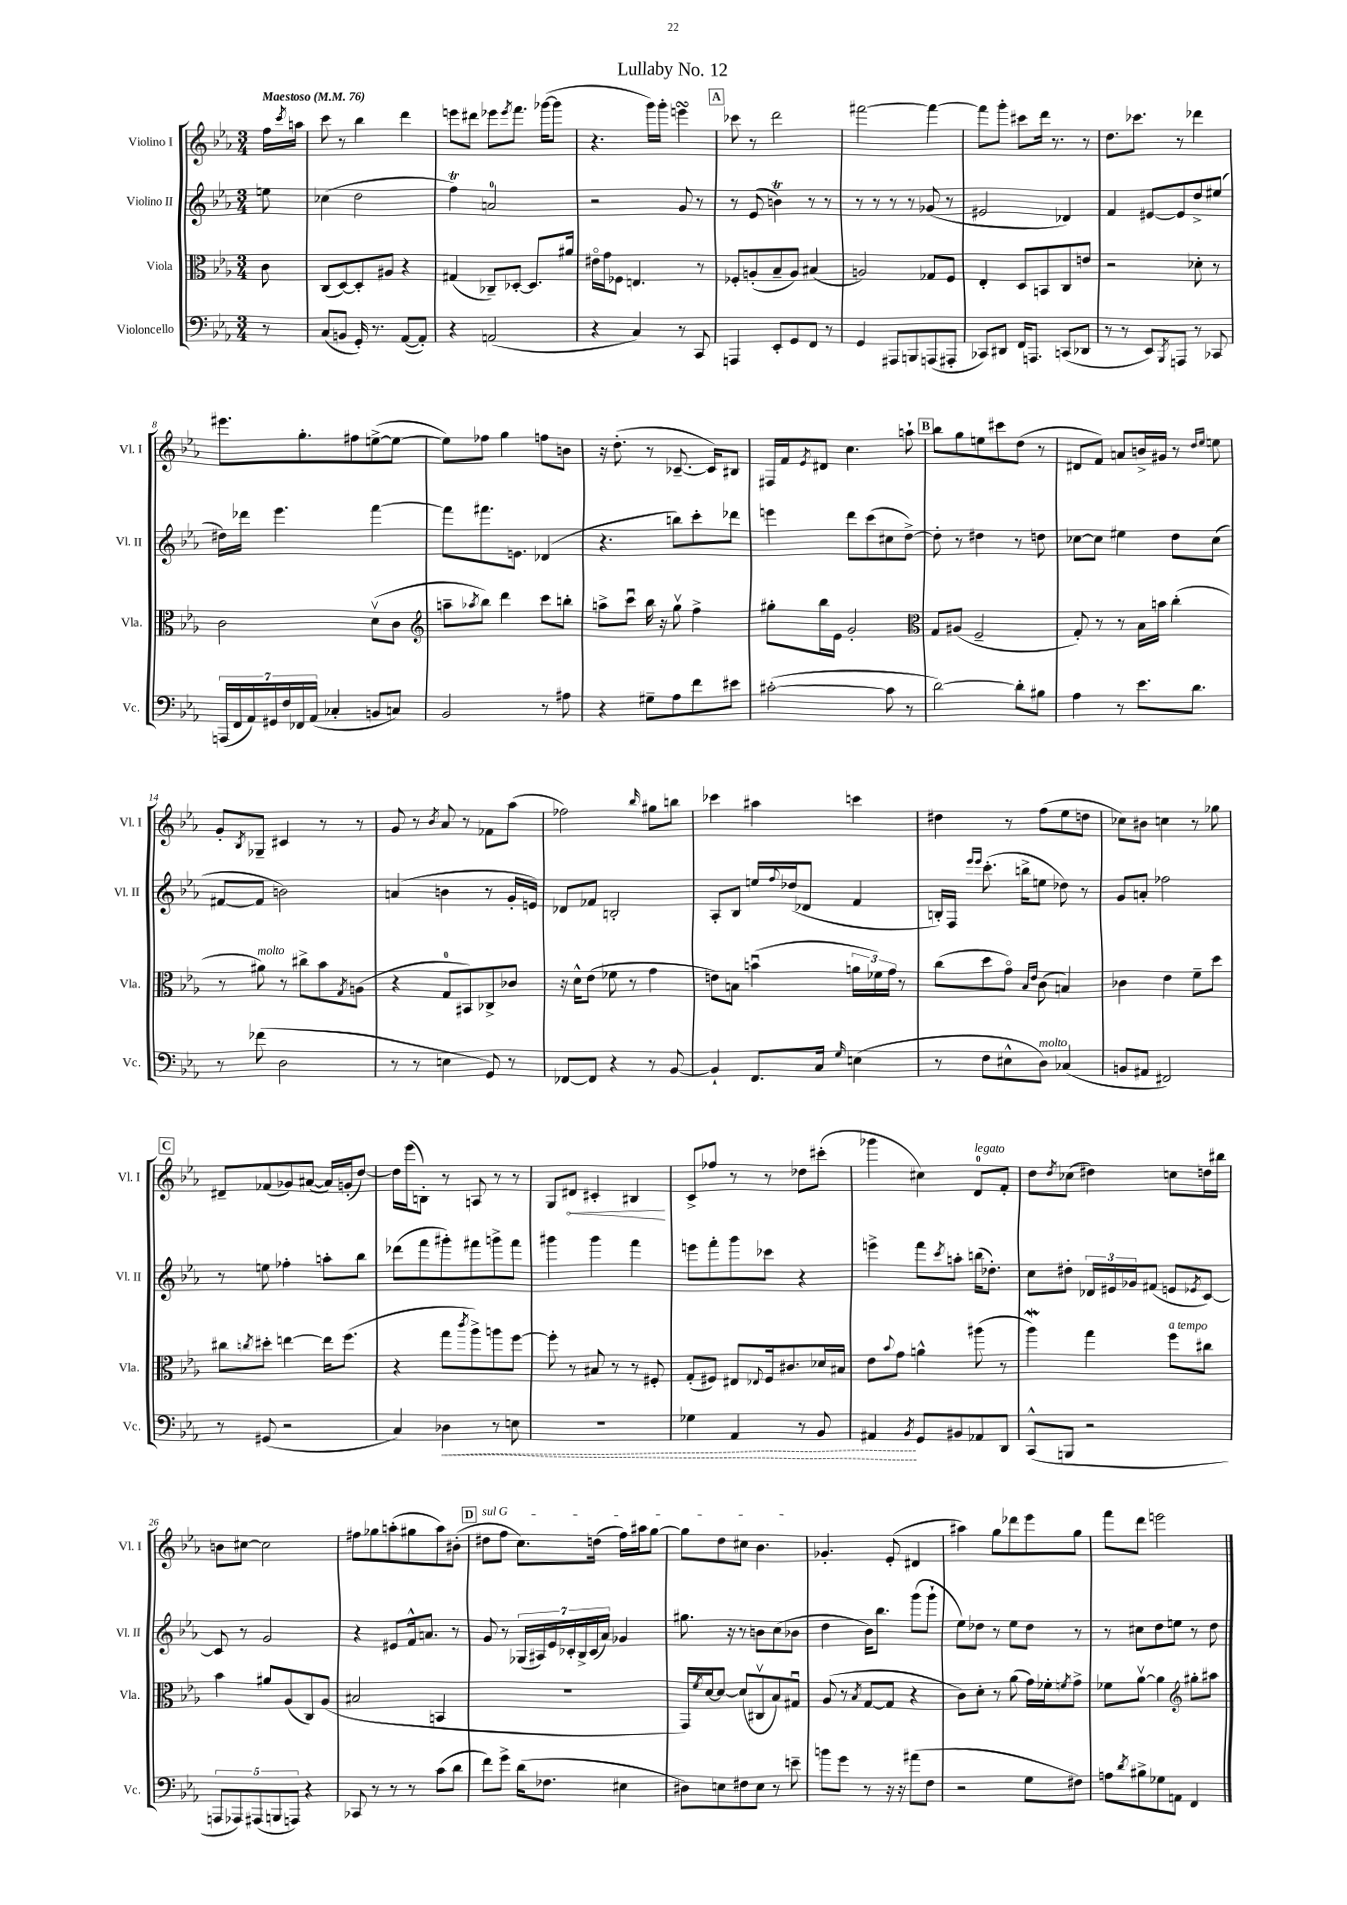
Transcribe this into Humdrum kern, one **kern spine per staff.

**kern	**kern	**kern	**kern
*staff4	*staff3	*staff2	*staff1
*clefF4	*clefC3	*clefG2	*clefG2
*k[b-e-a-]	*k[b-e-a-]	*k[b-e-a-]	*k[b-e-a-]
*M3/4	*M3/4	*M3/4	*M3/4
*MM76	*MM76	*MM76	*MM76
8r	8c\	8ee\	16ff\LL
.	.	.	8qccc/
.	.	.	16aa\JJ
=	=	=	=
(8C/L	(8C/L	(4cc-\	8ccc\
8BB/J	[8D/)	.	8r
16GG'/)	8D'/]	2dd\	4bb-\
8.r	.	.	.
.	8A#/J	.	.
([8AA-/L	4r	.	4ddd\
8AA-'/]J)	.	.	.
=	=	=	=
4r	(4G#/	4ff\)	8eee\L
.	.	.	8ddd#\J
(2AA/	8C-~/L)	2a/	8eee-\L
.	.	.	8qeee-/
.	[8D-'/J	.	8.fff\J
.	8.D-/]L	.	.
.	.	.	([16ggg-\LK
.	.	.	8ggg-\]J
.	16a#/Jk	.	.
=	=	=	=
4r	16e#o\LL	2r	4.r
.	16g\J	.	.
.	8F-\J	.	.
4C/)	4.E/	.	.
.	.	.	16ggg\LL)
.	.	.	16ggg'\JJ
8r	.	8g/	4eee\
8CC/	8r	8r	.
=	=	=	=
4AAA/	8F-'/L	8r	8ccc-\
.	(8A'/	(8e-/	8r
8EE-'/L	8B-~/	4b\)	2ddd\
8GG/	8A/J)	.	.
8FF/J	(4B#/	8r	.
8r	.	8r	.
=	=	=	=
4GG/	2A/)	8r	[2fff#\
.	.	8r	.
8AAA#/L	.	8r	.
8BBB/	.	8r	.
(8AAA/	8G-/L	(8g-/	4fff#\_
8AAA#'/J	8F/J	8r	.
=	=	=	=
8CC-/L)	4E-'/	2e#/	8fff#\]L
8DD#/J	.	.	8ggg'\J
16FF/LK	8D/L	.	8ccc#\L
8.AAA/J	.	.	.
.	8BB/	.	16ddd\Jk
.	.	.	8.r
(8CC/L	8C/	4d-/)	.
8DD-/J	8e/J	.	8r
=	=	=	=
8r	2r	4f/	8.dd\L
8r	.	.	.
.	.	.	8.ccc-\J
8EE-/L)	.	[8e#/L	.
8qBBB-/	.	.	.
8AAA/J	.	8e#/]	8r
8r	8d-'\	8dd^/	4ddd-\
8CC-/	8r	(8ee#/J	.
=	=	=	=
(28AAA/LL	2c\	16dd#\LL)	8.eee#\L
28FF/	.	.	.
.	.	16ddd-\JJ	.
28AA-/)	.	.	.
28GG#/	.	.	.
.	.	4.eee-\	.
28F/	.	.	.
28FF-/	.	.	.
.	.	.	8.gg'\
(28AA-/JJ	.	.	.
4C-'/	.	.	.
.	.	.	8ff#\
8BB/L	(8dv\L	[4fff\	([8ee^\
8C/J)	8c\J	.	8ee\_J
=	=	=	=
*	*clefG2	*	*
2BB-/	8aa~\L	8fff\]L	8ee\]L)
.	8qaa-/	.	.
.	8bb-\J)	8.fff#\	8ff-\J
.	4ddd\	.	4gg\
.	.	8.e\J	.
8r	8ccc\L	(4d-/	8ff\L
8A#\	8bb'\J	.	8b\J
=	=	=	=
4r	8aa^\L	4.r	16r
.	.	.	(8.dd'\
.	8cccu\J	.	.
8G#~\L	16bb-\	.	8r
.	16r	.	.
8A-\	8ggv\	8bb\L)	[8.c-~/
8f\	4ff^\	8ccc'\	.
.	.	.	16c-/]LK)
8e#\J	.	8ddd-\J	8B#/J
=	=	=	=
([2c#'\	8gg#'\L	4eee\	16F#/LL
.	.	.	16f/J
.	.	.	8qe-/
.	16bb-\L	.	8d#/J
.	16e-\JJ	.	.
.	2g'/	8ddd\L	4.cc\
.	.	(8ccc\	.
8c#\]	.	8cc#\	.
8r	.	[8dd^\J)	8aa`\
=	=	=	=
*	*clefC3	*	*
[2d\)	8G/L	8dd'\]	8bb-\L
.	(8A#/J	8r	8gg\
.	2F~/	4dd#\	8ee\
.	.	.	8ccc#\
8d'\]L	.	8r	(8dd\J
8B#\J	.	8dd\	8r
=	=	=	=
4A-\	8G'/)	[8cc-\L	8d#/L
.	8r	8cc-\]J	8f/J)
8r	8r	4ee#\	8a/L
8.e-\L	16B-\LL	.	16b^/L
.	16b\JJ	.	16g#/JJ
.	(4cc'\	8dd\L	8r
8.d\J	.	.	.
.	.	.	16qqdd/LL
.	.	.	16qqee-/JJ
.	.	(8cc-\J	8ee\
=	=	=	=
8r	8r	[8f#/L	8g'/L
.	.	.	8qB-/
(8f-\	8a#\)	8f#/]J	8G-~/J
2D\	8r	2b\)	4c#/
.	8cc#^\L	.	.
.	8b-\	.	8r
.	8qG/	.	.
.	(8A\J	.	8r
=	=	=	=
8r	4r	(4a/	8g/
8r	.	.	8r
.	.	.	8qb-/
4E\	8G/L	4b\	8a-/
.	8BB#/)	.	8r
8GG/)	8C-^/	8r	8f-\L
8r	8c-/J	16g'/LL	(8aa-\J
.	.	16e/JJ)	.
=	=	=	=
[8FF-/L	16r	8d-/L	2ff-\)
.	16d^^\LK	.	.
8FF-/]J	(8e-\J	8f-/J	.
4r	8f-\	2B'/	.
.	8r	.	.
.	.	.	16qqbb-/
8r	4g\	.	8gg#\L
[8BB-/	.	.	8bb\J
=	=	=	=
4BB-`/]	8e\L)	8A-'/L	4ccc-\
.	8B\J	8B-/J	.
8.FF/L	(4bu\	16ee/LL	4aa#\
.	.	8qqff/	.
.	.	(16dd-/J	.
.	.	8d-/J	.
16C/Jk	.	.	.
16qqG/	.	.	.
(4E\	24a\LL	4f/	4ccc\
.	24f-\)	.	.
.	24g\JJ	.	.
.	8r	.	.
=	=	=	=
8r	(8cc\L	16B'/LL)	4dd#\
.	.	16F/JJ	.
.	.	16qqeee-/LL	.
.	.	16qqeee-/JJ	.
8F\L	8dd\	(8.ccc'\	.
8E#^^\	8go\J)	.	8r
.	.	16bb^\LK	.
.	16qqB-/LL	.	.
.	16qqe-/JJ	.	.
8D\J)	(8c\	8ee\J	(8ff\L
(4C-/	4B/)	8dd-\)	8ee-\
.	.	8r	8dd\J
=	=	=	=
8BB/L	4c-\	8g/L	8cc-\L)
8AA#/J	.	8a'/J	8b#\J
2FF#/)	4e-\	2ff-\	4cc\
.	8f~\L	.	8r
.	8dd\J	.	8gg-\
=	=	=	=
8r	8cc#\L	8r	8d#~/L
.	8qcc/	.	.
(8GG#/	8dd#'\J	8ee\	(8f-/
2r	[4ee\	4ff-'\	8g-/)
.	.	.	([8a#/J
.	16ee\]LK	8aa'\L	16a#/]LL)
.	(8.ff\J	.	(16g'/J
.	.	8bb-\J	[8dd/J)
=	=	=	=
4C/)	4r	(8ddd-\L	16dd\]LL
.	.	.	(16eee-\J
.	.	8fff\	8B'\J)
4D-\	8gg\L	8ggg#'\)	8r
.	8qccc/	.	.
.	8aa-^\)	8fff#\	8A/
8r	8aa\	8ggg^\	8r
8E\	[8ff\J	8fff#\J	8r
=	=	=	=
2.r	8ff'\]	4ggg#\	8G/L
.	8r	.	8d#/J
.	8B#/	4ggg#\	4c#'/
.	8r	.	.
.	8r	4fff\	4B#/
.	8F#'/	.	.
=	=	=	=
4G-\	(8G'/L	8eee\L	8c^/L
.	8F#/J)	8fff'\	8ff-/J
4AA-/	8E#/L	8ggg\	8r
.	8qqE-/	.	.
.	16F#/k	8ccc-\J	8r
.	8.c#/	.	.
8r	.	4r	8dd-\L
8BB-/	16d-/L	.	(8ccc#'\J
.	16B#/JJ	.	.
=	=	=	=
4AA#/	8e-\L	4eee^\	4ggg-\
.	8qqb-/	.	.
.	8g\J	.	.
8qBB-/	.	.	.
8GG/L	4a^^\	8fff\L	4cc#\)
.	.	8qccc/	.
8BB#/	.	8aa'\J	.
8AA-/	(8aa#\	(16bb\LK	8d/L
.	.	8.dd-'\J)	.
8DD/J	8r	.	8f'/J
=	=	=	=
(8CC^^/L	4aa-\)	8cc\L	8dd\L
.	.	.	8qdd/
8BBB/J	.	8dd#'\J	(8cc-\J
2r	4gg\	24d-/LL	4dd#\)
.	.	24e#/	.
.	.	24g-/J	.
.	.	(8f#/J	.
.	8ff\L	8e/L	8cc\L
.	.	8qe-/	.
.	8cc#\J	[8c/J)	16dd\L
.	.	.	16bb#\JJ
=	=	=	=
10AAA/L	4b-\	8c/]	8b\L
10AAA-/)	.	.	.
.	.	8r	[8cc#\J
(10AAA#/	.	.	.
.	8a#/L	2g/	2cc#\]
10BBB/	.	.	.
.	(8A-/	.	.
10AAA/J)	.	.	.
4r	8C/)	.	.
.	(8A-/J	.	.
=	=	=	=
8CC-/	2B#/	4r	8ff#\L
8r	.	.	8gg-\
8r	.	8e#/L	(8aa'\
8r	.	16f^^/k	8gg#\
.	.	8.a/J	.
(8c\L	4BB/	.	8aa\)
8d\J	.	8r	(8b#'\J
=	=	=	=
8f\L)	2.r	8g/	8dd#\L
8g^\J	.	8r	8ff\J
(16d\LK	.	(28G-/LL	8.cc\L)
.	.	28A#/)	.
8.F-\J	.	.	.
.	.	28e-/	.
.	.	28c-'/	.
.	.	28B-^/	.
.	.	(28c-/	.
.	.	.	(16dd\Jk
.	.	28a-/JJ)	.
4E#\	.	4g-/	16ff\LL)
.	.	.	16aa#\J
.	.	.	[8gg\J
=	=	=	=
8D#\L)	16GG/LL)	8.gg#\	8gg\]L
.	8qf/	.	.
.	[16d/J	.	.
8E\	8d/_J	.	8dd\
.	.	16r	.
8F#\	(8d/]L	8r	8cc#\J
8E\J	8C#v/	8b\L	4.b-\
8r	8B-/)	(8cc\	.
8e~\	8G#u/J	8b-\J	.
=	=	=	=
8b\L	(8A-/	4dd\	4.g-'/
8g\J	8r	.	.
.	8qB-/	.	.
8r	[8G/L	16b-\LK)	.
.	.	8.bb-\J	.
16r	8G/]J	.	(8e-'/
16r	.	.	.
(8a#\L	4r	(8ggg\L	4d#/
8F\J	.	8ggg`\J	.
=	=	=	=
2r	8c\L)	8ee-\L)	4aa#\)
.	8d'\J	8dd-\J	.
.	8r	8r	8gg\L
.	(8a-\	8ee-\L	8ddd-\
8G\L	16g\LL)	8dd-\J	8eee-\
.	16f-'\J	.	.
.	8qf/	.	.
8F#\J)	8g^\J	8r	8gg\J
=	=	=	=
8A\L	8f-\L	8r	8fff\L
8qd/	.	.	.
8B#^\	[8a-v\J	8cc#\L	8ddd\J
8G-\	4a-\]	8dd\	2eee\
8AA\J	.	8ee\J	.
*	*clefG2	*	*
4FF/	8gg#'\L	8r	.
.	8aa#\J	8dd\	.
==	==	==	==
*-	*-	*-	*-
